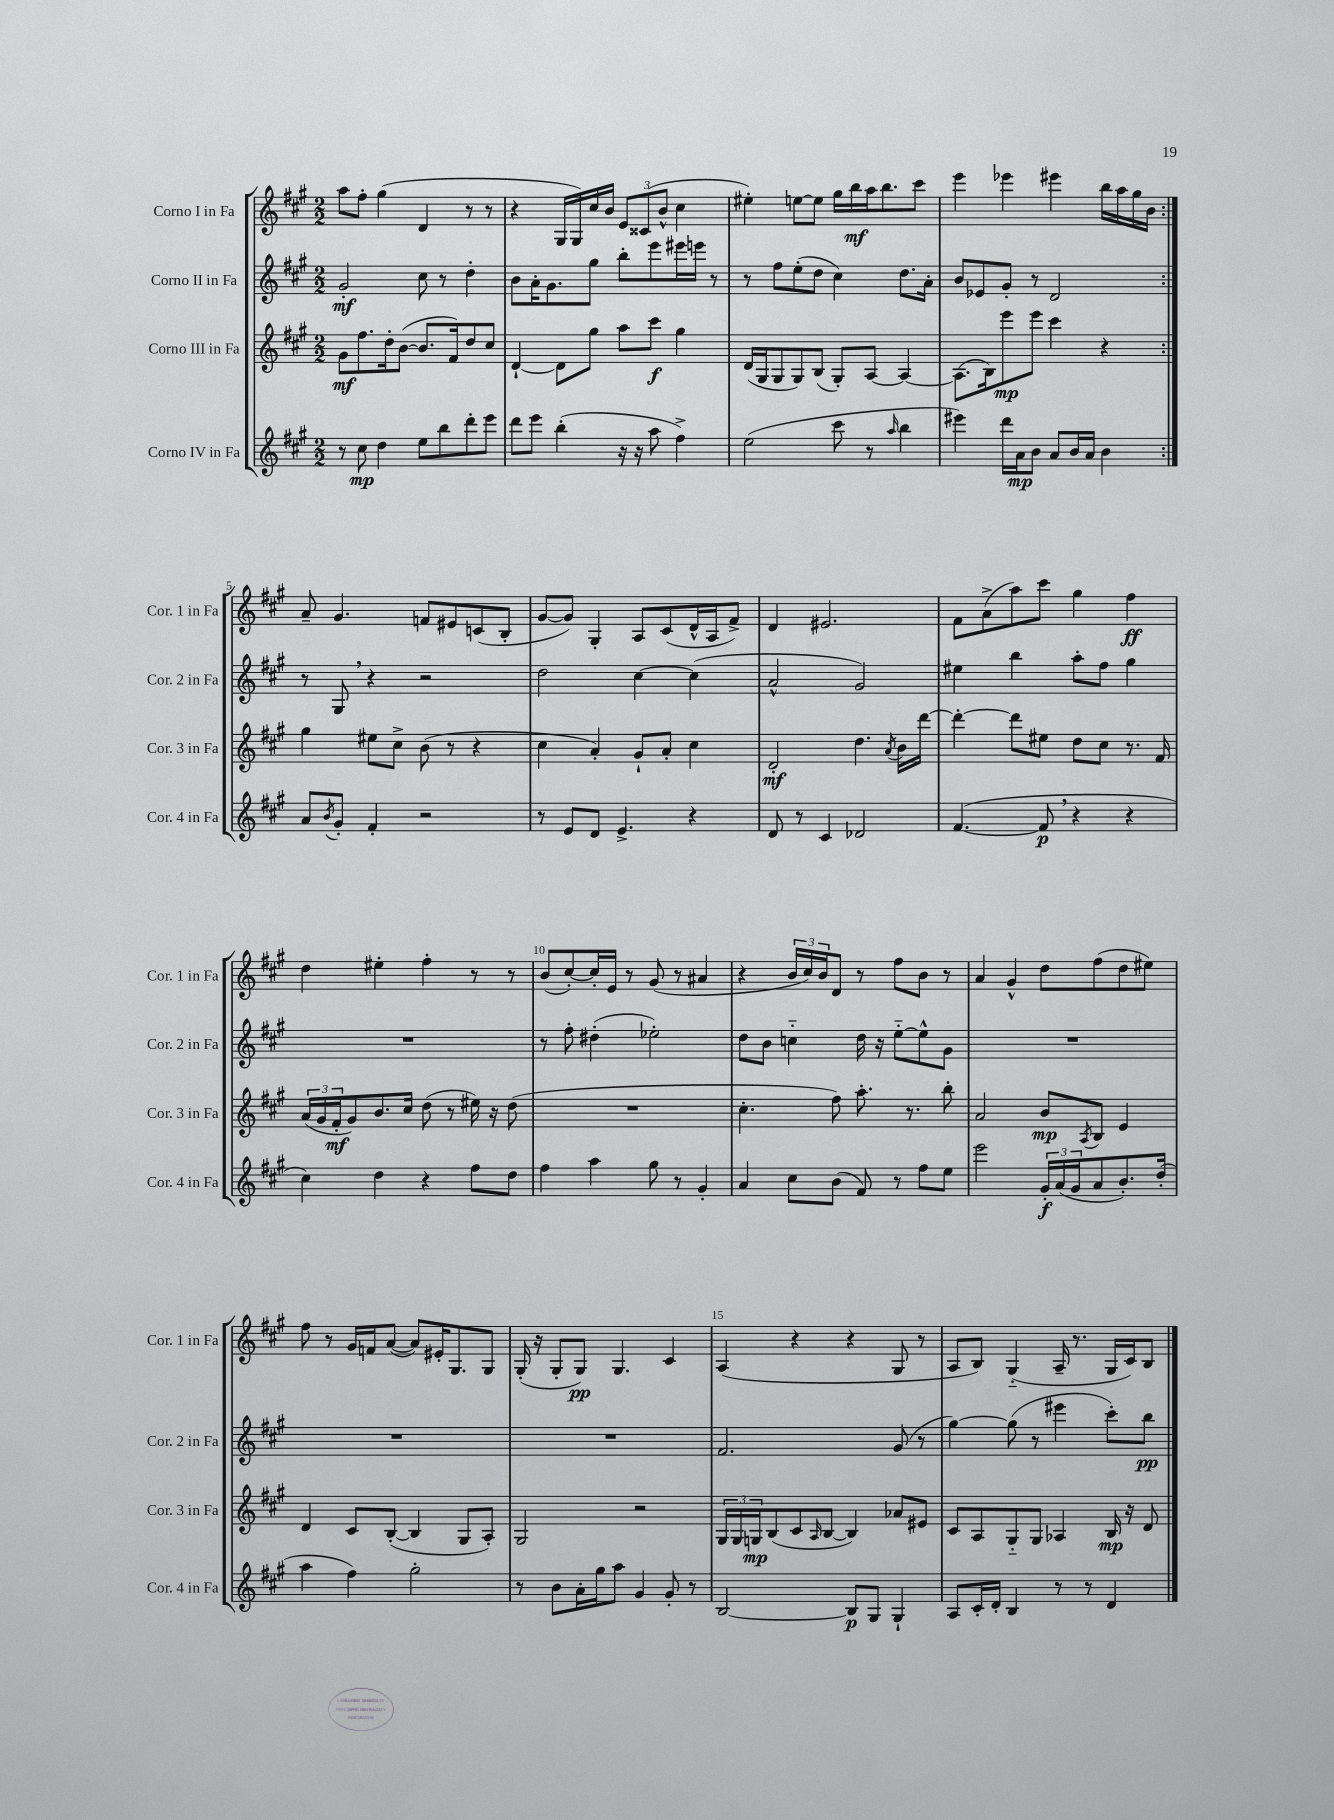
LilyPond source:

<<
\new StaffGroup <<
\new Staff = "s0" \with { instrumentName = "Corno I in Fa" shortInstrumentName = "Cor. 1 in Fa" } {
    \clef treble \key a \major \numericTimeSignature \time 2/2
    \repeat volta 2 { a''8 fis''8-. gis''4( d'4 r8 r8 |
    r4 gis16 gis16) cis''16 b'16 \tuplet 3/2 { e'8 cisis'8( b'8-^ } cis''4 |
    eis''4-.) e''8~ e''8 gis''16 b''16\mf a''16 b''8. cis'''8 |
    e'''4 ees'''4 eis'''4 b''16 a''16 gis''16 b'16 | }
    a'8-- gis'4. f'8 eis'8 c'8( b8-. |
    gis'8~ gis'8) gis4-. a8 cis'8( d'16-^ a16 fis'8->) |
    d'4 eis'2. |
    fis'8 a'8->( a''8) cis'''8 gis''4 fis''4\ff |
    d''4 eis''4-. fis''4-. r8 r8 |
    b'8( cis''8~-.) cis''16-. e'16 r8 gis'8( r8 ais'4 |
    r4 \tuplet 3/2 { b'16 cis''16) b'16 } d'8 r8 fis''8 b'8 r8 |
    a'4 gis'4-^ d''8 fis''8( d''8 eis''8) |
    fis''8 r8 gis'16 f'16 a'8~( a'8) eis'16-. gis8. gis8 |
    gis16-.( r16 gis8-. gis8\pp) gis4. cis'4 |
    a4( r4 r4 gis8 r8 |
    a8 b8) gis4-_( a16-- r8. gis16 cis'16) b8 \bar "|." |
}
\new Staff = "s1" \with { instrumentName = "Corno II in Fa" shortInstrumentName = "Cor. 2 in Fa" } {
    \clef treble \key a \major \numericTimeSignature \time 2/2
    \repeat volta 2 { gis'2-.\mf cis''8 r8 d''4-. |
    b'8 a'16-. gis'8. gis''8 b''8-. e'''8 eis'''16 e'''16 r8 |
    r8 fis''8 e''8-.( d''8 cis''4) d''8. a'16-. |
    b'8 ees'8 gis'8-. r8 d'2 | }
    r8 gis8 \breathe r4 r2 |
    d''2 cis''4~ cis''4( |
    a'2-^ gis'2) |
    eis''4 b''4 a''8-. fis''8 gis''4 |
    R1 |
    r8 fis''8-. dis''4-.( ees''2-.) |
    d''8 b'8 c''4-_ d''16 r16 e''8~-_ e''8-^ gis'8 |
    R1 |
    R1 |
    R1 |
    fis'2. gis'8( r8 |
    gis''4~) gis''8( r8 eis'''4 cis'''8-.) b''8\pp \bar "|." |
}
\new Staff = "s2" \with { instrumentName = "Corno III in Fa" shortInstrumentName = "Cor. 3 in Fa" } {
    \clef treble \key a \major \numericTimeSignature \time 2/2
    \repeat volta 2 { gis'8\mf fis''8. d''16-. b'8~( b'8. fis'16) d''8 cis''8 |
    d'4~-! d'8 gis''8 a''8 cis'''8\f gis''4 |
    d'16( gis16 gis8 gis8) b8( gis8-.) a8~ a4~ |
    a8.( b16) e'''8\mp e'''8 cis'''4 r4 | }
    gis''4 eis''8 cis''8-> b'8( r8 r4 |
    cis''4 a'4-.) gis'8-! a'8-. cis''4 |
    d'2-.\mf d''4. \acciaccatura { a'8 } b'16 d'''16~ |
    d'''4~-. d'''8 eis''8 d''8 cis''8 r8. fis'16 |
    \tuplet 3/2 { a'16( gis'16 fis'16-.\mf } gis'8) b'8. cis''16 d''8( r8 eis''16) r16 d''8( |
    R1 |
    cis''4.-. fis''8) a''8.-. r8. b''8-. |
    a'2 b'8\mp \acciaccatura { a8 } b8 e'4 |
    d'4 cis'8 b8~-.( b4 gis8 a8-.) |
    gis2 r2 |
    \tuplet 3/2 { gis16 gis16 g16\mp } b8( cis'8 \grace { a16 } b8~ b4) aes'8 eis'8 |
    cis'8 a8 gis8-_ gis8 aes4 b16\mp r16 d'8 \bar "|." |
}
\new Staff = "s3" \with { instrumentName = "Corno IV in Fa" shortInstrumentName = "Cor. 4 in Fa" } {
    \clef treble \key a \major \numericTimeSignature \time 2/2
    \repeat volta 2 { r8 cis''8\mp d''4 e''8 b''8 d'''8-. e'''8 |
    d'''8 e'''8 b''4-.( r16 r16 a''8 fis''4->) |
    e''2( cis'''8 r8 \grace { a''16 } b''4 |
    eis'''4) d'''16 a'16\mp b'8 a'8 b'16 a'16 b'4 | }
    a'8 \acciaccatura { b'8 } gis'8-. fis'4-. r2 |
    r8 e'8 d'8 e'4.-> r4 |
    d'8 r8 cis'4 des'2 |
    fis'4.~( fis'8\p \breathe r4 r4 |
    cis''4) d''4 r4 fis''8 d''8 |
    fis''4 a''4 gis''8 r8 gis'4-. |
    a'4 cis''8 b'8( fis'8) r8 fis''8 e''8 |
    e'''2 \tuplet 3/2 { gis'16-.\f a'16( gis'16 } a'8 b'8.-.) d''16-.( |
    a''4 fis''4) gis''2-. |
    r8 b'8 a'16-. gis''16 a''8 gis'4 gis'8-. r8 |
    b2~ b8\p gis8 gis4-! |
    a8 cis'16-. d'16-. b4 r8 r8 d'4 \bar "|." |
}
>>
>>
\layout { \context { \Score \override BarNumber.break-visibility = ##(#f #t #t) barNumberVisibility = #(every-nth-bar-number-visible 5) } }
